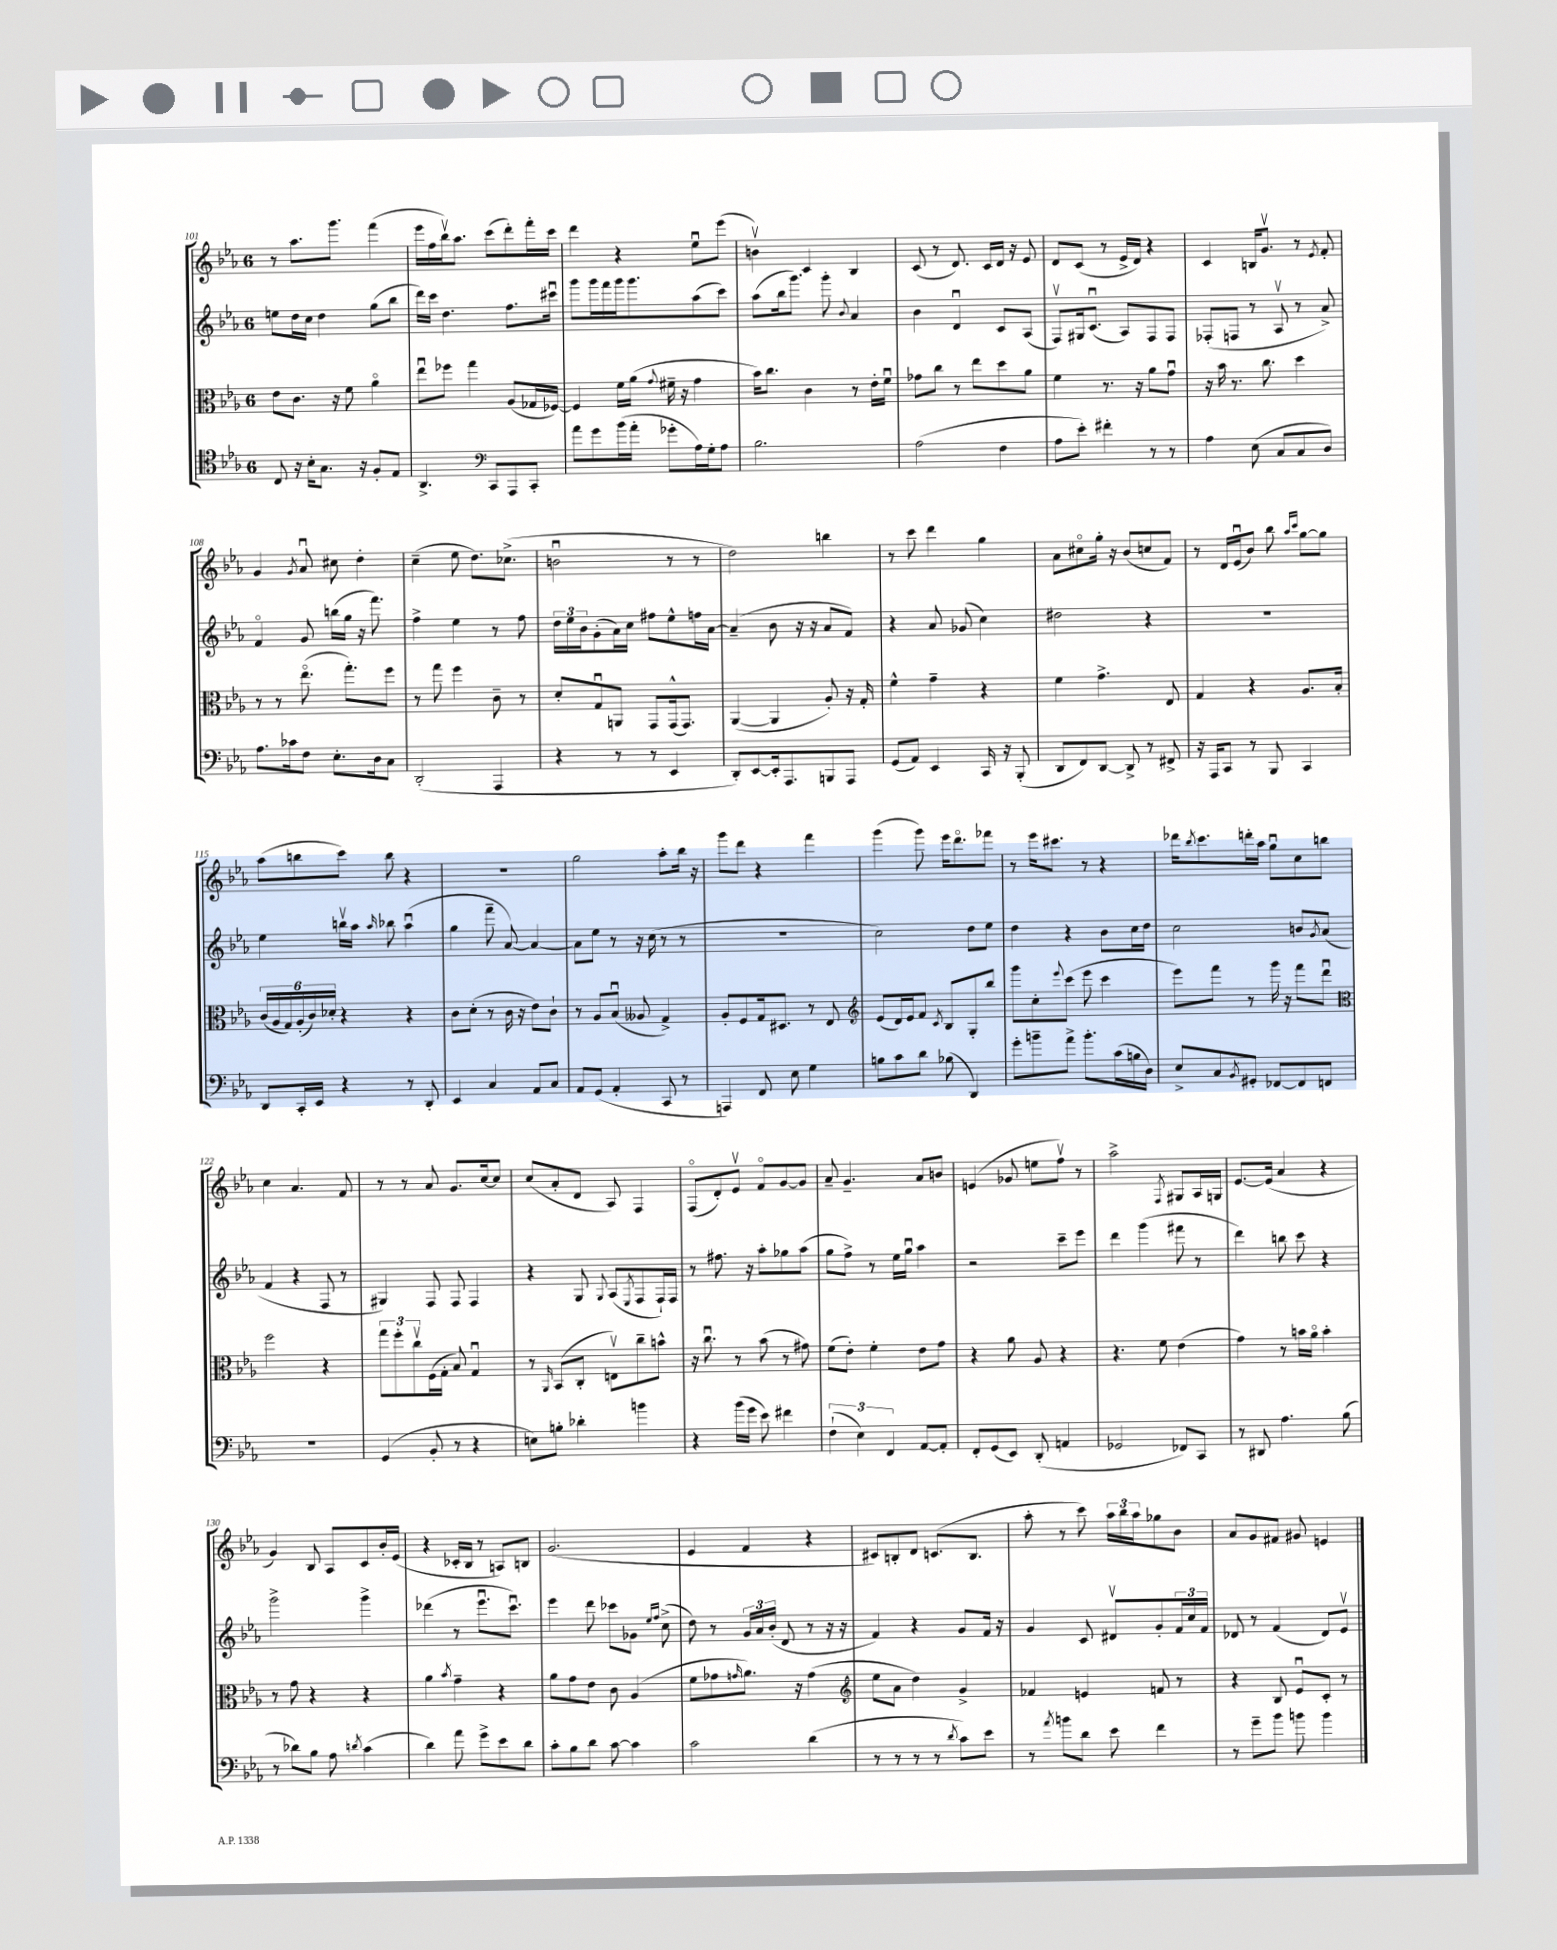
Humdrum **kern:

**kern	**kern	**kern	**kern
*staff4	*staff3	*staff2	*staff1
*clefC4	*clefC3	*clefG2	*clefG2
*k[b-e-a-]	*k[b-e-a-]	*k[b-e-a-]	*k[b-e-a-]
*M6/8	*M6/8	*M6/8	*M6/8
8C	8e-	8ee	8r
16r	8.c	16dd	8.aa-
16B-'	.	16cc	.
8.G	.	4dd	.
.	16r	.	8.ggg
.	8f	.	.
16r	.	.	.
8F'	4a-o	(8gg	(4fff
8E-	.	8bb-	.
=	=	=	=
4.AA-^	8ee-u	16ddd)	16eee-
.	.	16ccc	16ff
.	8ff-	4.dd	16bb-v)
.	.	.	8.aa-
.	4gg	.	.
*clefF4	*	*	*
8CC	.	.	(8ccc
8AAA-	(8A-	8.ff	8ddd')
8CC'	16G-	.	16fff'
.	[16F-)	16ccc#u	16ccc
=	=	=	=
8a-	4F-]	8ggg	4ddd
8g	.	16ggg	.
.	.	16fff	.
(16b-	16f	16ggg	4r
16a-'	(16a-	8.ggg	.
.	8qqg	.	.
8g-'	16f#~	.	.
.	16r	.	.
16A-)	4g	(8aa-	8ee-u
16G'	.	.	.
8A-	.	8ccc)	(8eee-
=	=	=	=
2.B-	16b-)	(8aa-	4bv)
.	8.cc	.	.
.	.	16bb-	.
.	.	8.ggg)	.
.	4c	.	4c
.	.	8ggg'	.
.	.	8qqb-	.
.	8r	4a-	4B-
.	16e-'	.	.
.	16fu	.	.
=	=	=	=
(2A-	8g-	4b-	(8c
.	8cc	.	8r
.	8r	4du	8.d)
.	8ee-	.	.
.	.	.	16c
4F	8dd	8c	16d
.	.	.	16r
.	8a-	(8A-	8e-
=	=	=	=
8A-	4f	8Fv)	8d
8e-')	.	16G#	(8c
.	.	(8.cu	.
4f#'	8.r	.	8r
.	.	8A-)	16e-^
.	16r	.	16d)
8r	8a-	8F	4r
8r	8gu	8F	.
=	=	=	=
4A-	16r	(8F-'	4c
.	16b-	.	.
.	8.r	8F	.
(8E-	.	8r	16B
.	8.cc	.	8.gv
8C	.	8A-v	.
8C	4dd	8r	8r
.	.	.	8qe-
8D)	.	8a-^)	8f'
=	=	=	=
8.A-	8r	4fo	4g
.	8r	.	.
16c-	.	.	.
.	.	.	8qg
8F	(8.ee-o	8g	8a-u
8.E-'	.	(16bb	8cc#
.	8.gg')	16gg	.
.	.	16r	4dd'
16D	.	8.fff)	.
8C	8ff	.	.
=	=	=	=
(2DD'	8r	4ff^	(4cc~
.	8gg	.	.
.	4ff	4ee-	8ee-
.	.	.	8.dd)
4AAA-	8c~	8r	.
.	.	.	(8.cc-^
.	8r	8ff	.
=	=	=	=
4r	8d'	24dd	2bu
.	.	24ee-	.
.	.	24b-	.
.	8Gu	(8g'	.
8r	8AA	16a-)	.
.	.	16cc	.
8r	8GG	8ff#	.
4EE-	(16GG^^	8ee-^^	8r
.	8.GG)	.	.
.	.	16ff	8r
.	.	[16a-	.
=	=	=	=
8DD')	([4AA-	(4a-~]	2dd)
[8EE-	.	.	.
16EE-']	4AA-]	8b-	.
8.AAA-	.	.	.
.	.	16r	.
.	.	16r	.
8BBB	8A-')	8a-	4bb
8AAA-	16r	8f)	.
.	16G'	.	.
=	=	=	=
(8GG	4f^^	4r	8r
8AA-)	.	.	8ccc
4EE-	4g~	8a-	4ddd
.	.	(8g-	.
16CC	4r	4cc)	4gg
16r	.	.	.
(8BBB-'	.	.	.
=	=	=	=
8DD	4f	2dd#	8a-
8FF)	.	.	8cc#o
[8DD	4.g^	.	16gg'
.	.	.	16r
8DD^]	.	.	(8b-
8r	.	4r	8cc
8FF#^	8E-	.	8f)
=	=	=	=
16r	4G	2.r	8r
16AAA-	.	.	.
8CC	.	.	16d
.	.	.	(16e-u
8r	4r	.	8b-)
8BBB-	.	.	8bb-
.	.	.	16qqaa-
.	.	.	16qqccc
4CC	8.A-	.	[8gg
.	.	.	8gg]
.	16B-'	.	.
=	=	=	=
8DD	(24c	4ee-	(8aa-
.	24A-	.	.
.	24G)	.	.
16CC'	(24A-'	.	8bb
.	24c)	.	.
16EE-	.	.	.
.	24d-'	.	.
4r	4r	16bbv	8ccc)
.	.	16aa-	.
.	.	16qqaa-	.
.	.	8bb-	8bb
8r	4r	(4aa-u	4r
8DD'	.	.	.
=	=	=	=
4EE-	8c	4gg	2.r
.	(8d'	.	.
4C	8r	8fff~	.
.	16c	[8a-)	.
.	16r	.	.
8AA-	8e-)	4a-_	.
8C	8c`	.	.
=	=	=	=
8AA-	8r	8a-]	2gg
(8GG	8A-	8ee-	.
4AA-'	(8B-u	8r	.
.	8A--	16r	.
.	.	(16cc	.
8CC	4G^)	8r	8aa-'
8r	.	8r	16bb-
.	.	.	16r
=	=	=	=
4AAA)	8A-'	2.r	8ggg
.	8F	.	8ddd
8FF	16G	.	4r
.	8.D#	.	.
8E-	.	.	.
4G	8r	.	4fff
.	8E-	.	.
=	=	=	=
*	*clefG2	*	*
8B	(8e-	2cc)	(4ggg
8c	16d)	.	.
.	16e-	.	.
8d	8f	.	8ggg)
.	8qc	.	.
(8B-	8B-	.	16eee-
.	.	.	8.dddo
4DD)	8G'	8dd	.
.	8bb-	8ee-	8fff-
=	=	=	=
8g'	8ggg	4dd	8r
8b~	8cc'	.	16eee-
.	.	.	8.ccc#
.	8qqeee-	.	.
8a-^	(8ccc	4r	.
8.b'	8eee-	.	8r
.	4ccc	8b-	4r
(16c	.	.	.
16B	.	16cc	.
16D)	.	16dd	.
=	=	=	=
8E-^	8eee-)	2cc	16ddd-
.	.	.	8qbb-
.	.	.	8.ccc
8C	8fff	.	.
8qBB-	.	.	.
8GG#'	8r	.	16ddd'
.	.	.	16aa-
[8FF-	16ggg	.	8ggu
.	16r	.	.
8FF-]	8fff	8b	8cc
.	.	8qg	.
8FF	8dddu	(8a-	8bb
=	=	=	=
*	*clefC3	*	*
2.r	2ff	4f	4cc
.	.	4r	4.a-
.	4r	8F	.
.	.	8r	8f
=	=	=	=
(4GG	12gg	4G#)	8r
.	12ff'	.	.
.	.	.	8r
.	12ccv	.	.
8BB-'	(16F	8F	8a-
.	16G'	.	.
8r	8B-)	8F	8.g
4r	4Gu	4F	.
.	.	.	[16cc
.	.	.	8cc]
=	=	=	=
8E)	8r	4r	(8cc
.	16qqAA-	.	.
8B'	(8BB-	.	8a-'
4d-'	8C'	8G	8d
.	.	8qqG	.
.	8Ev)	(8A-	8A-)
.	.	8qE-	.
4b	8cc~	8F	4F
.	8b^^	16F`)	.
.	.	16F	.
=	=	=	=
4r	16r	8r	(8Fo
.	8.ccu	.	.
.	.	8.ff#	8d')
(16b-	8r	.	8e-v
16g	.	16r	.
8e-)	(8b-	8aa-'	8fo
4f#	8r	8gg-	[8g
.	8g#)	(8aa-	8g]
=	=	=	=
(6F`	(8f	8gg	8a-~
.	8e-')	8ff^)	4.g~
6E-)	.	.	.
.	4f'	8r	.
6FF	.	.	.
.	.	16ee-	.
.	.	16ggu	.
[8AA-	8e-	4aa-	8a-
8AA-']	8g	.	8b
=	=	=	=
8FF'	4r	2r	(4e
(8GG	.	.	.
8EE-)	8a-	.	8g-
(8DD'	8A-	.	8ee
4AA	4r	8ccc~	8ffv)
.	.	8eee-	8r
=	=	=	=
2GG-	4.r	4ddd	2aa-^
.	.	(4ggg	.
.	8f	.	.
.	.	.	8qF
8FF-)	(4e-	8fff#	8G#
8CC	.	8r	16A-
.	.	.	16G
=	=	=	=
8r	4g)	4ddd)	[8.e-
8DD#	.	.	.
.	.	.	(16e-]
4.A-	8r	8bb	4a-
.	16b	8ccc	.
.	16a-o	.	.
.	4b'	4r	4r
(8B-	.	.	.
=	=	=	=
8r	8r	2ggg^	4g)
8d-)	8g	.	.
8B-	4r	.	8B-
8A-	.	.	8A-
8qd	.	.	.
(4c	4r	4ggg^	8c
.	.	.	16b-'
.	.	.	(16e-
=	=	=	=
4d)	4a-	(4ddd-	4r
.	8qb-	.	.
8a-	4g~	8r	16c-'
.	.	.	16B-
8g^	.	8.eee-u	8r
8e-	4r	.	8A)
.	.	8.cccu)	.
8d	.	.	8B
=	=	=	=
8c'	8a-	4eee-	(2.g
8B-	8g	.	.
8d	8e-	8ddd	.
[8c	8c	8ccc-	.
4c]	(4A-	8g-	.
.	.	16qqee-	.
.	.	16qqff	.
.	.	(8cc^	.
=	=	=	=
2c	8f	8dd)	4e-
.	8g-	8r	.
.	16qqg	.	.
.	8.a-)	24g	4f
.	.	24a-	.
.	.	(24b-'	.
.	.	8d	.
.	16r	.	.
(4d	(4g	8r	4r
.	.	16r	.
.	.	16r	.
=	=	=	=
*	*clefG2	*	*
8r	8ee-	4f)	8c#)
8r	8a-	.	8B'
8r	4dd)	4r	8d
8r	.	.	(8.c
8qd	.	.	.
8c)	4g^	8g	.
.	.	.	8.B
8e-	.	16f	.
.	.	16r	.
=	=	=	=
8r	4f-	4g	8aa-'
8qa-	.	.	.
8b	.	.	8r
8d	4e	8c	8ccc)
8e-	.	8d#v	24aa-
.	.	.	24bb-
.	.	.	24aa-
4f	8f	8g'	8gg-
.	8r	24f	8b-
.	.	24cc	.
.	.	24f	.
=	=	=	=
8r	4r	8d-	8a-
8g~	.	8r	8g
8b-	8B-	(4f	8f#
8b	8e-u	.	8g#
4b	8c'	8d-)	4e
.	8r	8e-v	.
==	==	==	==
*-	*-	*-	*-
